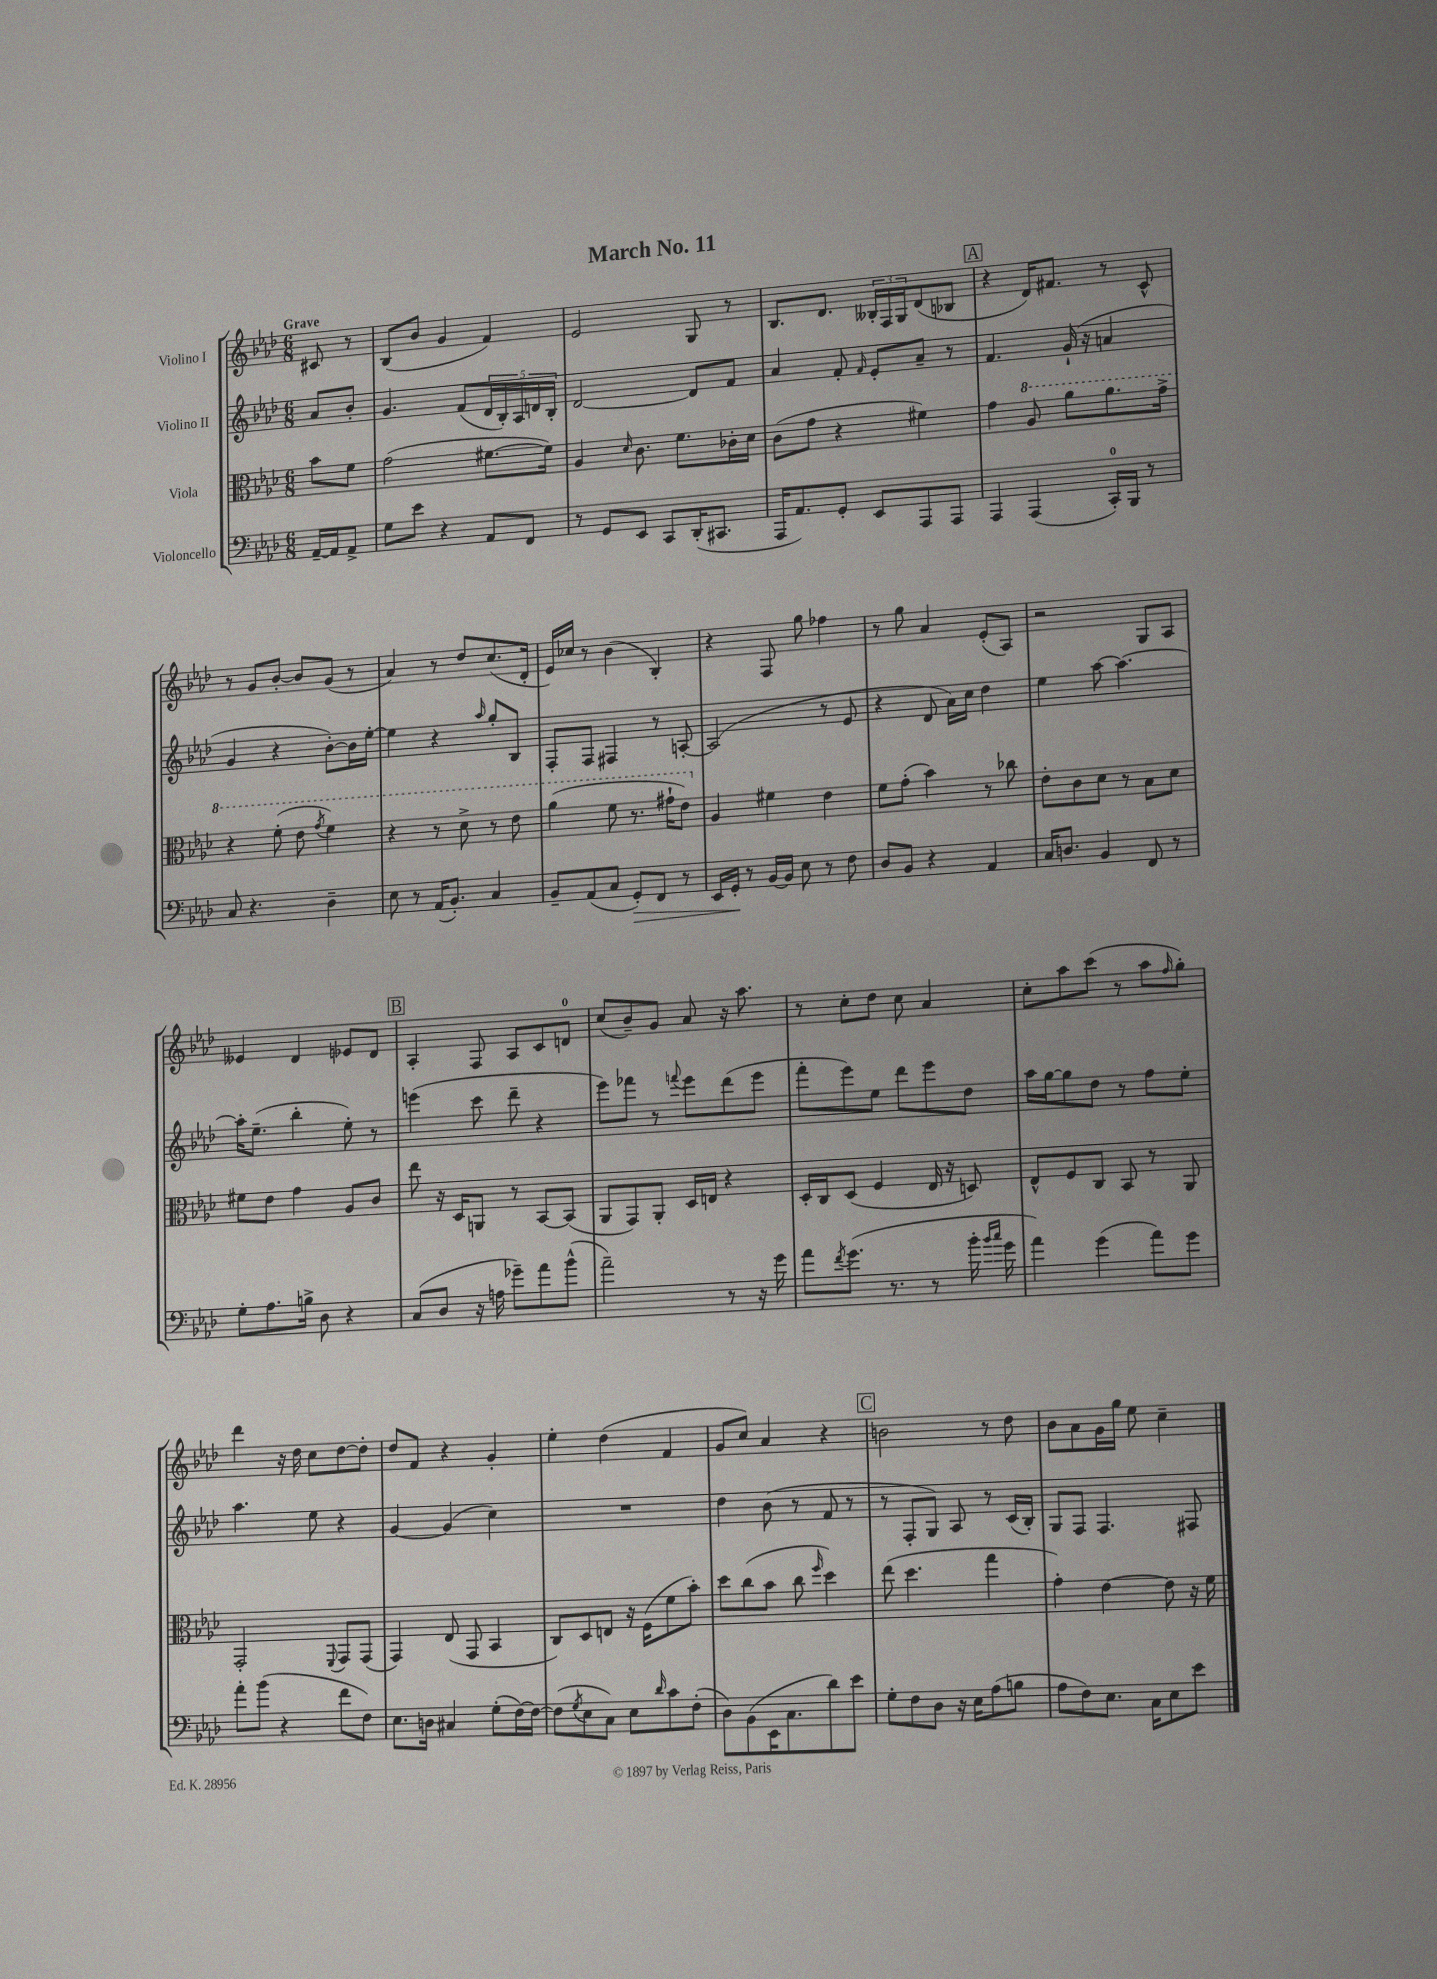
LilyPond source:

\header { title = "March No. 11" }
<<
\new StaffGroup <<
\new Staff = "s0" \with { instrumentName = "Violino I" } {
    \clef treble \key aes \major \numericTimeSignature \time 6/8 \partial 4 \tempo "Grave"
    cis'8 r8 |
    bes8( bes'8 g'4 f'4) |
    ees'2 g8 r8 |
    bes8. des'8. \tuplet 3/2 { beses16-. f16 g16 } des'8( bes8 |
    \mark \markup { \box "A" } r4 des'16) fis'8. r8 c'8-^ |
    r8 g'8 bes'8~-. bes'8 g'8( r8 |
    aes'4) r8 des''8 c''8.( des'16-. |
    ees'16) ces''16 r8 bes'4( bes4-.) |
    r4 f8 g''8 fes''4 |
    r8 g''8 aes'4 ees'8-.( aes8) |
    r2 g8 aes8 |
    eeses'4 des'4 ees'8 des'8 |
    \mark \markup { \box "B" } aes4-. f8 aes8 c'8 d'8-0 |
    c''8( bes'8--) g'8 aes'8 r16 aes''8. |
    r8 c''8-. des''8 c''8 aes'4 |
    c''8-. aes''8 c'''8( r8 aes''8 \grace { f''16 } g''8-.) |
    des'''4 r16 des''16 c''8 des''8~ des''8-. |
    des''8 f'8 r4 g'4-. |
    ees''4-. des''4( f'4 |
    g'8 c''8) aes'4 r4 |
    \mark \markup { \box "C" } b'2 r8 des''8 |
    bes'8 aes'8 g'16 g''16 ees''8 c''4-- \bar "|." |
}
\new Staff = "s1" \with { instrumentName = "Violino II" } {
    \clef treble \key aes \major \numericTimeSignature \time 6/8 \partial 4
    aes'8 bes'8-. |
    g'4. f'8( \tuplet 5/4 { des'16 bes16-.) aes16 d'16 bes16-. } |
    des'2~ des'8 f'8 |
    aes'4 f'8-. \grace { f'16 } ees'8-. aes'8-- r8 |
    \mark \markup { \box "A" } f'4. g'16-!( r16 a'4 |
    g'4 r4 bes'8~-.) bes'16 ees''16~-. |
    ees''4 r4 \grace { aes''16 } g''8-. bes8 |
    f8-. f8 fis4 r8 a8~-. |
    a2( r8 ees'8 |
    r4 des'8 aes'16) c''16 des''4 |
    ees''4 aes''8~ aes''4.~ |
    aes''16-. ees''8.--( bes''4-. ees''8-.) r8 |
    \mark \markup { \box "B" } e'''4( c'''8 des'''8-- r4 |
    ees'''8) fes'''8 r8 \appoggiatura { f'''8 } ees'''8 des'''8( ees'''8 |
    f'''8-. ees'''8) ees''8 des'''8 ees'''8 des''8 |
    aes''16 g''16~ g''8 des''8 r8 f''8 ees''8-. |
    aes''4. ees''8 r4 |
    g'4~ g'4( c''4) |
    R2. |
    des''4 bes'8( r8 f'8 r8 |
    \mark \markup { \box "C" } r8 f8-. g8) aes8 r8 c'16( bes16-.) |
    g8 f8 f4. fis8 \bar "|." |
}
\new Staff = "s2" \with { instrumentName = "Viola" } {
    \clef alto \key aes \major \numericTimeSignature \time 6/8 \partial 4
    bes'8 f'8 |
    g'2( fis'8.~ fis'16) |
    aes4 \grace { des'16 } c'8. f'8. ces'16-. des'16 |
    c'8( g'8 r4 fis'4) |
    \mark \markup { \box "A" } g'4 \ottava #1 aes'8 aes''8 aes''8. g''16-> |
    r4 f''8-.( ees''8 \acciaccatura { g''8 } f''4) |
    r4 r8 des''8-> r8 ees''8 |
    aes''4( f''8 r8. gis''16-! ees''8) \ottava #0 |
    aes4 fis'4 ees'4 |
    f'8 g'8-.( bes'4) r8 ces''8 |
    ees'8-. c'8 des'8 r8 bes8 des'8 |
    fis'8 ees'8 g'4 aes8 c'8 |
    \mark \markup { \box "B" } ees''8 r16 des16 a,8 r8 bes,8~ bes,8( |
    aes,8 g,8) aes,8-. des16 e16 r4 |
    des16-. c16 des8( f4 ees16 r16 d8) |
    ees8-^ f8 c8 bes,8 r8 aes,8 |
    g,2-. \appoggiatura { f,8 } g,8 g,8( |
    g,4) ees8( g,8 bes,4 |
    c8) des8 e8 r16 f16( f'8 bes'8-.) |
    des''8 c''8( bes'8 c''8 \grace { f''16 } des''4) |
    \mark \markup { \box "C" } ees''8( des''4. g''4 |
    g'4-.) ees'4~ ees'8 r16 f'16 \bar "|." |
}
\new Staff = "s3" \with { instrumentName = "Violoncello" } {
    \clef bass \key aes \major \numericTimeSignature \time 6/8 \partial 4
    aes,16~-- aes,16 aes,8-> |
    g8 ees'8 r4 aes,8 f,8 |
    r8 g,8 ees,8 c,8 des,16-.( cis,8. |
    aes,,16 aes,8.) g,8-. ees,8 aes,,8 aes,,8 |
    \mark \markup { \box "A" } aes,,4 aes,,4( c,16-0-.) bes,,16 r8 |
    c8 r4. des4-- |
    ees8 r8 aes,16( bes,8.-.) c4 |
    bes,8-- aes,8( c8 g,8-.\>) f,8 r8 |
    ees,16 g,16-.\! r8 bes,16~ bes,16 ees8 r8 f8 |
    des8 bes,8 r4 aes,4 |
    c16 d8. bes,4 f,8 r8 |
    g8-. aes8. b16-> des8 r4 |
    \mark \markup { \box "B" } c8( des8 r16 a16 ges'8--) aes'8 bes'8-^( |
    aes'2--) r8 r16 g'16 |
    aes'8 \acciaccatura { f'8 } g'8.( r8. r8 bes'16-. \grace { bes'16 c''16 } g'16 |
    aes'4) g'4( aes'8) g'8 |
    aes'8-. bes'8( r4 f'8 f8) |
    ees8. d16 cis4 g8-.( f16~) f16~ |
    f8( \acciaccatura { g8 } ees8 c8) ees8 \grace { des'16 } c'8 f8-.( |
    des8) bes,8( ees,16 c8. des'8) ees'8 |
    \mark \markup { \box "C" } g8-. f8 des8 r16 ees16 aes8( b8 |
    aes8 f8) ees8. c16 ees8 ees'8 \bar "|." |
}
>>
>>
\layout { \context { \Score \remove "Bar_number_engraver" } }
